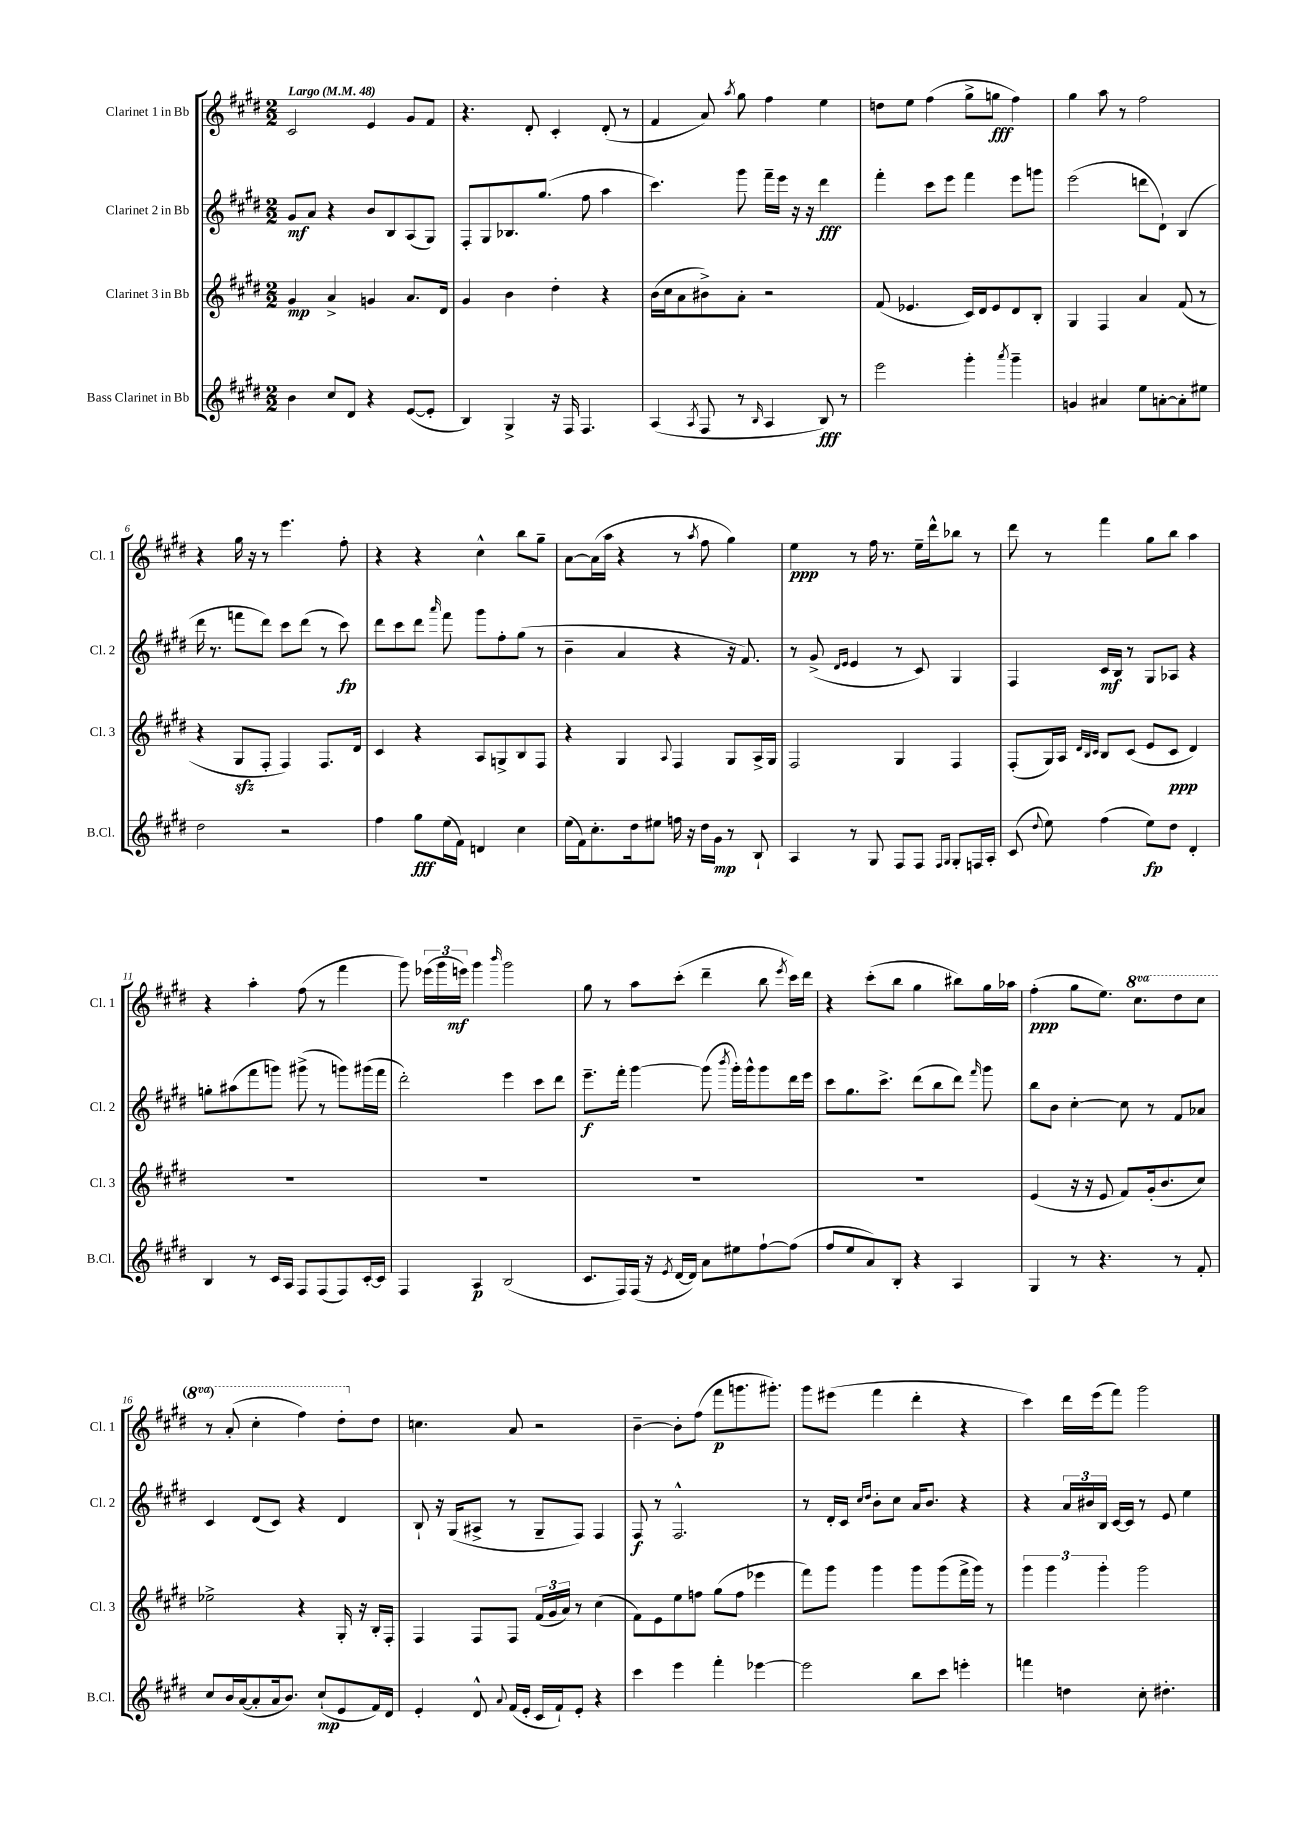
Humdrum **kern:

**kern	**kern	**kern	**kern
*staff4	*staff3	*staff2	*staff1
*clefG2	*clefG2	*clefG2	*clefG2
*k[f#c#g#d#]	*k[f#c#g#d#]	*k[f#c#g#d#]	*k[f#c#g#d#]
*M2/2	*M2/2	*M2/2	*M2/2
*MM48	*MM48	*MM48	*MM48
4b	4g#	8g#	2c#
.	.	8a	.
8cc#	4a^	4r	.
8d#	.	.	.
4r	4g	8b	4e
.	.	8B	.
([8e	8.a	(8A	8g#
8e']	.	8G#)	8f#
.	16d#	.	.
=	=	=	=
4B)	4g#	8F#'	4.r
.	.	8G#	.
4G#^	4b	8.B-	.
.	.	.	8d#'
.	.	(8.gg#	.
16r	4dd#'	.	4c#'
16F#	.	.	.
4.F#	.	8ff#	.
.	4r	4aa	(8d#'
.	.	.	8r
=	=	=	=
(4A	(16b	4.ccc#)	4f#
.	16cc#	.	.
.	8a	.	.
8qA	.	.	.
8F#	8b#^)	.	8a)
.	.	.	8qaa
8r	8a'	8ggg#	8gg#
16qqB	.	.	.
4A	2r	16fff#~	4ff#
.	.	16eee	.
.	.	16r	.
.	.	16r	.
8B)	.	4ddd#	4ee
8r	.	.	.
=	=	=	=
2eee	(8f#	4fff#'	8dd
.	4.e-	.	8ee
.	.	8ccc#	(4ff#
.	.	8eee	.
4ggg#'	16c#)	4fff#	8gg#^
.	16d#	.	.
.	8e-	.	8gg
8qaaa	.	.	.
4ggg#~	8d#	8eee	4ff#)
.	8B'	8ggg	.
=	=	=	=
4g	4G#	(2eee	4gg#
4a#	4F#	.	8aa
.	.	.	8r
8ee	4a	8ddd	2ff#
[8a'	.	8d#`)	.
8a']	(8f#	(4B	.
8ee#	8r	.	.
=	=	=	=
2dd#	4r	16ddd#	4r
.	.	8.r	.
.	8G#	8fff	16gg#
.	.	.	16r
.	8F#'	8ddd#)	8r
2r	4F#)	8ccc#	4.eee
.	.	(8ddd#	.
.	8.F#	8r	.
.	.	8ccc#)	8ff#'
.	16d#	.	.
=	=	=	=
4ff#	4c#	8ddd#	4r
.	.	8ccc#	.
8gg#	4r	8ddd#	4r
.	.	16qqaaa	.
(16ee	.	8fff#	.
16f#)	.	.	.
4d	8A	8ggg#	4cc#^^
.	8G^	8ff#'	.
4cc#	8B	(8gg#	8bb
.	8F#	8r	8gg#~
=	=	=	=
(16ee	4r	4b~	[8a
16f#)	.	.	.
8.cc#'	.	.	(16a]
.	.	.	16aa
.	4G#	4a	4r
16dd#	.	.	.
8ee#	.	.	.
.	8qqA	.	.
16ff	4F#	4r	8r
16r	.	.	.
.	.	.	8qaa
16dd#	.	.	8ff#
16g#	.	.	.
8r	8G#	16r	4gg#)
.	.	8.f#)	.
8B`	16A^	.	.
.	16G#	.	.
=	=	=	=
4A	2F#	8r	4ee
.	.	(8g#^	.
.	.	16qqd#	.
.	.	16qqe	.
8r	.	4e	8r
8G#	.	.	16ff#
.	.	.	8.r
8F#	4G#	8r	.
8F#	.	8c#)	16ee~
.	.	.	16ddd#^^
16qqF#	.	.	.
16qqG#	.	.	.
8G#'	4F#	4G#	8bb-
16F	.	.	8r
16A'	.	.	.
=	=	=	=
(8c#	(8F#'	4F#	8ddd#
8qqdd#	.	.	.
8ee)	16G#)	.	8r
.	16A	.	.
.	32qqd#	.	.
.	32qqB	.	.
.	32qqc#	.	.
(4ff#	8B	16c#	4fff#
.	.	16B	.
.	(8c#	8r	.
8ee)	8e	8G#	8gg#
8dd#	8c#	8A-	8bb
4d#'	4d#)	4r	4aa
=	=	=	=
4B	1r	8gg'	4r
.	.	(8aa#	.
8r	.	8fff#	4aa'
16c#	.	8ggg)	.
16A	.	.	.
8F#	.	(8ggg#^	(8ff#
(8F#	.	8r	8r
8F#)	.	8ggg)	4fff#
[16c#'	.	(16ggg#	.
16c#]	.	16fff#	.
=	=	=	=
4F#	1r	2ddd#')	8ggg#)
.	.	.	(24eee-
.	.	.	24ggg#
.	.	.	24eee)
4A	.	.	4ggg#
.	.	.	16qqbbb
(2B	.	4eee	2ggg#
.	.	8ccc#	.
.	.	8ddd#	.
=	=	=	=
8.c#	1r	8.eee~	8gg#
.	.	.	8r
16F#)	.	16fff#'	.
(16F#	.	[4ggg#	8aa
16r	.	.	.
8qe	.	.	.
[16d#	.	.	(8ccc#'
16d#])	.	.	.
8a	.	(8ggg#]	4ddd#~
.	.	8qbbb	.
8ee#	.	16ggg#')	.
.	.	16ggg#^^	.
[8ff#`	.	8ggg#	8bb
.	.	.	8qeee
(8ff#]	.	16ddd#	16ccc#)
.	.	16eee	16ddd#
=	=	=	=
8ff#	1r	8ccc#	4r
8ee	.	8.gg#	.
8a)	.	.	(8ccc#'
.	.	8.ccc#^	.
8B'	.	.	8bb
4r	.	(8ddd#	4gg#
.	.	8bb	.
4A	.	8ddd#)	8bb#)
.	.	16qqfff#	.
.	.	8ggg#	16gg#
.	.	.	16aa-
=	=	=	=
4G#	(4e	8bb	(4ff#'
.	.	8b	.
8r	16r	[4cc#'	8gg#
.	16r	.	.
4.r	8e	.	8.ee)
.	8f#)	8cc#]	.
.	.	.	8.ccc#
.	(16g#'	8r	.
.	8.b	.	.
8r	.	8f#	8ddd#
8f#'	8cc#)	8a-	8ccc#
=	=	=	=
8cc#	2ee-^	4c#	8r
16b	.	.	(8aa'
([16a	.	.	.
8a']	.	(8d#	4ccc#'
16a	.	8c#)	.
8.b)	.	.	.
.	4r	4r	4fff#)
(8cc#`	.	.	.
8e	16G#'	4d#	8ddd#'
.	16r	.	.
16f#)	16B'	.	8dd#
16d#	16F#'	.	.
=	=	=	=
4e'	4F#	8B`	4.cc
.	.	16r	.
.	.	(16G#	.
8d#^^	8F#	8A#^	.
8qqa	.	.	.
(16f#	8F#	8r	8a
16e'	.	.	.
16c#	(24f#	8G#~	2r
.	24g#	.	.
16f#`)	.	.	.
.	24a)	.	.
8e'	8r	8F#)	.
4r	(4cc#	4F#	.
=	=	=	=
4ccc#	8f#)	8F#	[4b~
.	8e	8r	.
4eee	8ee	2.F#^^	8b']
.	8ff	.	(8ff#
4fff#'	(8gg#	.	8fff#
.	8ff	.	8.ggg
[4eee-	4eee-	.	.
.	.	.	8.ggg#')
=	=	=	=
2eee-]	8fff#)	8r	8ggg#
.	8ggg#	16d#'	(8eee#
.	.	16c#	.
.	.	16qqcc#	.
.	.	16qqdd#	.
.	4ggg#	8b'	4fff#
.	.	8cc#	.
8bb	8ggg#	16a	4ddd#'
.	.	8.b	.
8ccc#	(8ggg#	.	.
4eee'	16fff#^	4r	4r
.	16ggg#)	.	.
.	8r	.	.
=	=	=	=
4fff	6ggg#	4r	4ccc#)
.	6ggg#	.	.
4dd	.	24a	16ddd#
.	.	24b#	.
.	.	.	(16eee
.	6ggg#'	24B	.
.	.	[16c#	8fff#)
.	.	16c#]	.
8cc#'	2ggg#	8r	2ggg#
4.dd#'	.	8e	.
.	.	4ee	.
==	==	==	==
*-	*-	*-	*-
